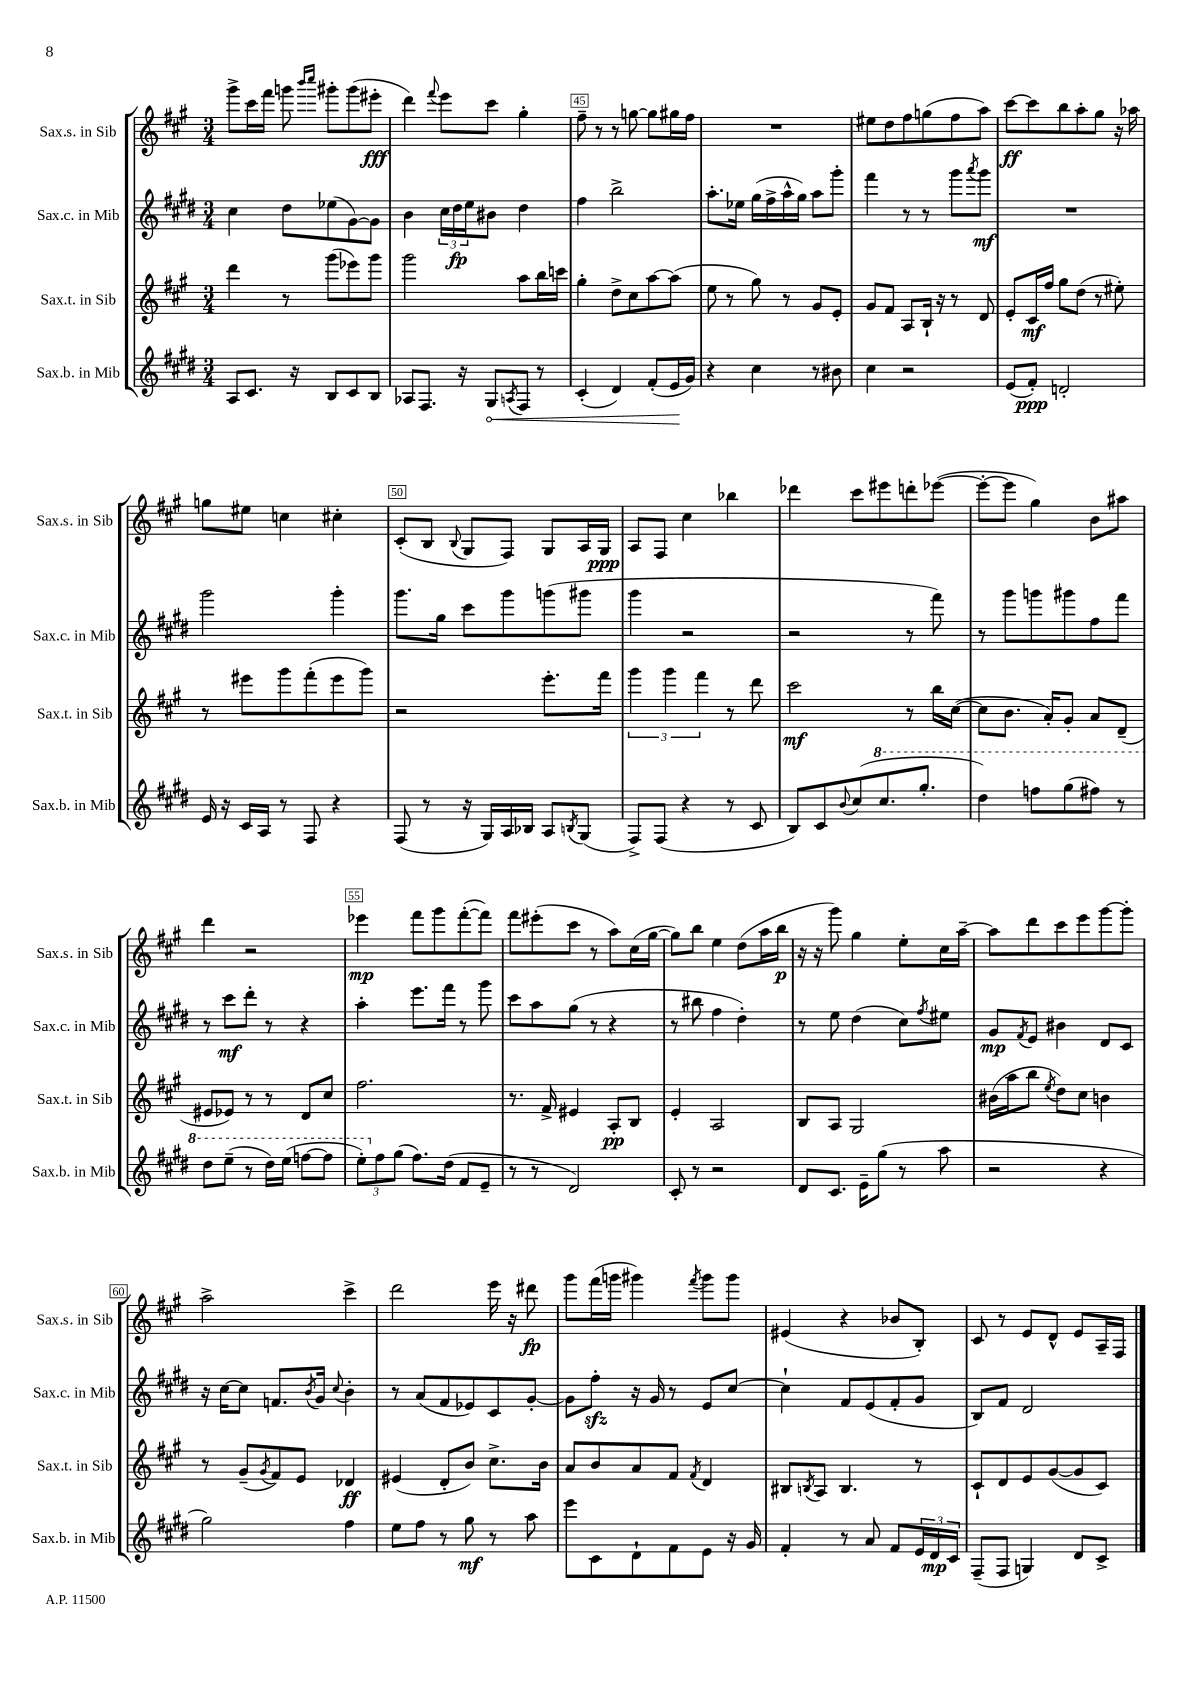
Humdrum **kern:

**kern	**dynam	**kern	**dynam	**kern	**dynam	**kern	**dynam
*part4	*part4	*part3	*part3	*part2	*part2	*part1	*part1
*staff4	*staff4	*staff3	*staff3	*staff2	*staff2	*staff1	*staff1
*I"Sax.b. in Mib	*	*I"Sax.t. in Sib	*	*I"Sax.c. in Mib	*	*I"Sax.s. in Sib	*
*I'Sax.b. in Mib	*	*I'Sax.t. in Sib	*	*I'Sax.c. in Mib	*	*I'Sax.s. in Sib	*
*clefG2	*	*clefG2	*	*clefG2	*	*clefG2	*
*k[f#c#g#d#]	*	*k[f#c#g#]	*	*k[f#c#g#d#]	*	*k[f#c#g#]	*
*M3/4	*	*M3/4	*	*M3/4	*	*M3/4	*
=43	=43	=43	=43	=43	=43	=43	=43
8A/L	.	4ddd\	.	4cc#\	.	8ggg#^\L	.
8.c#/J	.	.	.	.	.	16ccc#\L	.
.	.	.	.	.	.	16fff#\JJ	.
.	.	8r	.	8dd#\L	.	8gggn\	.
16r	.	.	.	.	.	.	.
.	.	.	.	.	.	16qqbbb/LL	.
.	.	.	.	.	.	16qqcccc#/JJ	.
8B/L	.	(8ggg#\L	.	(8ee-X\	.	8ggg#X'\L	.
8c#/	.	8eee-X\)	.	[8g#\)	.	(8ggg#\	.
8B/J	.	8ggg#\J	.	8g#\J]	.	8eee#X'\J	fff
=44	=44	=44	=44	=44	=44	=44	=44
8A-X/L	.	2ggg#\	.	4b\	.	4ddd\)	.
8.F#/J	.	.	.	.	.	.	.
.	.	.	.	.	.	8qqfff#/	.
.	.	.	.	24cc#\LL	.	8eee\L	.
.	.	.	.	24dd#\	fp	.	.
16r	.	.	.	.	.	.	.
.	.	.	.	24ee\J	.	.	.
!	!LO:HP:b	!	!	!	!	!	!
8G#/L	<	.	.	8b#X\J	.	8ccc#\J	.
8qAn/	.	.	.	.	.	.	.
8F#/J	.	8aa\L	.	4dd#\	.	4gg#'\	.
8r	.	16bb\L	.	.	.	.	.
.	.	16cccn\JJ	.	.	.	.	.
=45	=45	=45	=45	=45	=45	=45	=45
(4c#'/	.	4gg#'\	.	4ff#\	.	8ff#~\	.
.	.	.	.	.	.	8r	.
4d#/)	.	8dd^\L	.	2bb^\	.	8r	.
.	.	8cc#\	.	.	.	[8ggn\	.
(8f#'/L	.	[8aa\	.	.	.	8gg\L]	.
16e/L	.	(8aa\J]	.	.	.	16gg#X\L	.
16g#/JJ)	[	.	.	.	.	16ff#\JJ	.
=46	=46	=46	=46	=46	=46	=46	=46
4r	.	8ee\	.	8.aa'\L	.	2.r	.
.	.	8r	.	.	.	.	.
.	.	.	.	16ee-X\Jk	.	.	.
4cc#\	.	8gg#\)	.	(16gg#\LL	.	.	.
.	.	.	.	16ff#^\	.	.	.
.	.	8r	.	16aa^^\	.	.	.
.	.	.	.	16gg#\JJ)	.	.	.
8r	.	8g#/L	.	8aa\L	.	.	.
8b#X\	.	8e'/J	.	8ggg#'\J	.	.	.
=47	=47	=47	=47	=47	=47	=47	=47
4cc#\	.	8g#/L	.	4fff#\	.	8ee#X\L	.
.	.	8f#/J	.	.	.	8dd\	.
2r	.	8A/L	.	8r	.	8ff#\	.
.	.	16B`/Jk	.	8r	.	(8ggn\	.
.	.	16r	.	.	.	.	.
.	.	8r	.	8ggg#\L	.	8ff#\	.
.	.	.	.	8qaaa/	.	.	.
.	.	8d/	.	8ggg#\J	mf	8aa\J)	.
=48	=48	=48	=48	=48	=48	=48	=48
(8e/L	.	8e'/L	.	2.r	.	[8ccc#\L	ff
8f#'/J)	ppp	16c#/L	mf	.	.	8ccc#\]	.
.	.	16ff#/JJ	.	.	.	.	.
2dn'/	.	8gg#\L	.	.	.	8bb\	.
.	.	(8dd\J	.	.	.	8aa'\	.
.	.	8r	.	.	.	8gg#\J	.
.	.	8ee#X'\)	.	.	.	16r	.
.	.	.	.	.	.	16aa-X\	.
!!LO:LB:g=z
=49	=49	=49	=49	=49	=49	=49	=49
16e/	.	8r	.	2ggg#\	.	8ggn\L	.
16r	.	.	.	.	.	.	.
16c#/LL	.	8eee#X\L	.	.	.	8ee#X\J	.
16A/JJ	.	.	.	.	.	.	.
8r	.	8ggg#\	.	.	.	4ccn\	.
8F#/	.	(8fff#'\	.	.	.	.	.
4r	.	8eee#\	.	4ggg#'\	.	4cc#X'\	.
.	.	8ggg#\J)	.	.	.	.	.
=50	=50	=50	=50	=50	=50	=50	=50
(8F#/	.	2r	.	8.ggg#\L	.	(8c#'/L	.
8r	.	.	.	.	.	8B/J	.
.	.	.	.	16gg#\Jk	.	.	.
.	.	.	.	.	.	8qqB/	.
16r	.	.	.	8ccc#\L	.	8G#/L	.
16G#/LL)	.	.	.	.	.	.	.
16A/	.	.	.	8ggg#\	.	8F#/J)	.
16B-X/JJ	.	.	.	.	.	.	.
8A/L	.	8.eee'\L	.	(8gggn\	.	8G#/L	.
8qBn/	.	.	.	.	.	.	.
(8G#/J	.	.	.	8ggg#X\J	.	16A/L	.
.	.	16fff#\Jk	.	.	.	16G#/JJ	ppp
=51	=51	=51	=51	=51	=51	=51	=51
8F#^/L)	.	6ggg#\	.	4ggg#\	.	8A/L	.
(8F#/J	.	.	.	.	.	8F#/J	.
.	.	6ggg#\	.	.	.	.	.
4r	.	.	.	2r	.	4cc#\	.
.	.	6fff#\	.	.	.	.	.
8r	.	8r	.	.	.	4bb-X\	.
8c#/	.	8ddd\	.	.	.	.	.
=52	=52	=52	=52	=52	=52	=52	=52
8B/L)	.	2ccc#\	mf	2r	.	4ddd-X\	.
8c#/	.	.	.	.	.	.	.
8qqb/	.	.	.	.	.	.	.
(8cc#/	.	.	.	.	.	8ccc#\L	.
*8va	*	*	*	*	*	*	*
8.ccc#/	.	.	.	.	.	8eee#X\	.
.	.	8r	.	8r	.	8dddn'\	.
8.ggg#'/J	.	.	.	.	.	.	.
.	.	16bb\LL	.	8fff#\)	.	([8eee-X\J	.
.	.	([16cc#\JJ	.	.	.	.	.
=53	=53	=53	=53	=53	=53	=53	=53
4ddd#\)	.	8cc#\L]	.	8r	.	8eee-'\L_	.
.	.	8.b\J	.	8ggg#\L	.	8eee-\J]	.
8fffn\L	.	.	.	8gggn\	.	4gg#\)	.
.	.	16a'/KL)	.	.	.	.	.
(8ggg#\	.	8g#'/J	.	8ggg#X\	.	.	.
8fff#X\J)	.	8a/L	.	8ff#\	.	8b\L	.
8r	.	(8d~/J	.	8fff#\J	.	8aa#X\J	.
!!LO:LB:g=z
=54	=54	=54	=54	=54	=54	=54	=54
8ddd#\L	.	8e#X/L	.	8r	.	4ddd\	.
(8eee~\J	.	8e-X/J)	.	8ccc#\L	mf	.	.
8r	.	8r	.	8ddd#'\J	.	2r	.
16ddd#\LL)	.	8r	.	8r	.	.	.
(16eee\JJ	.	.	.	.	.	.	.
[8fffn\L	.	8d/L	.	4r	.	.	.
8fff\J]	.	8cc#/J	.	.	.	.	.
=55	=55	=55	=55	=55	=55	=55	=55
12eee'\L)	.	2.ff#\	.	4aa'\	.	4eee-X\	mp
*X8va	*	*	*	*	*	*	*
12ff#\	.	.	.	.	.	.	.
(12gg#\J	.	.	.	.	.	.	.
8.ff#\L)	.	.	.	8.eee\L	.	8fff#\L	.
.	.	.	.	.	.	8ggg#\	.
(16dd#\Jk	.	.	.	16fff#\Jk	.	.	.
8f#/L	.	.	.	8r	.	([8fff#'\	.
8e~/J	.	.	.	8ggg#\	.	8fff#\J])	.
=56	=56	=56	=56	=56	=56	=56	=56
8r	.	8.r	.	8ccc#\L	.	8fff#\L	.
8r	.	.	.	8aa\	.	(8eee#X'\	.
.	.	16f#^/	.	.	.	.	.
2d#/)	.	4e#X/	.	(8gg#\J	.	8ccc#\J	.
.	.	.	.	8r	.	8r	.
.	.	8A'/L	pp	4r	.	8aa\L)	.
.	.	8B/J	.	.	.	(16cc#\L	.
.	.	.	.	.	.	[16gg#\JJ	.
=57	=57	=57	=57	=57	=57	=57	=57
8c#'/	.	4e'/	.	8r	.	8gg#\L])	.
8r	.	.	.	8bb#X\	.	8bb\J	.
2r	.	2A/	.	4ff#\	.	4ee\	.
.	.	.	.	4dd#'\)	.	(8dd\L	.
.	.	.	.	.	.	16aa\L	.
.	.	.	.	.	.	16bb\JJ	p
=58	=58	=58	=58	=58	=58	=58	=58
8d#/L	.	8B/L	.	8r	.	16r	.
.	.	.	.	.	.	16r	.
8.c#/J	.	8A/J	.	8ee\	.	8ggg#\)	.
.	.	2G#/	.	(4dd#\	.	4gg#\	.
16e~\KL	.	.	.	.	.	.	.
(8gg#\J	.	.	.	.	.	.	.
8r	.	.	.	8cc#\L)	.	8ee'\L	.
.	.	.	.	8qff#/	.	.	.
8aa\	.	.	.	8ee#X\J	.	16cc#\L	.
.	.	.	.	.	.	[16aa~\JJ	.
=59	=59	=59	=59	=59	=59	=59	=59
2r	.	(16b#X\LL	.	8g#/L	mp	8aa\L]	.
.	.	16aa\J	.	.	.	.	.
.	.	.	.	8qf#/	.	.	.
.	.	8bb\J	.	8e/J	.	8ddd\	.
.	.	8qee/	.	.	.	.	.
.	.	8dd\L)	.	4b#X\	.	8ccc#\	.
.	.	8cc#\J	.	.	.	8eee\	.
4r	.	4bn\	.	8d#/L	.	[8ggg#\	.
.	.	.	.	8c#/J	.	8ggg#'\J]	.
!!LO:LB:g=z
=60	=60	=60	=60	=60	=60	=60	=60
2gg#\)	.	8r	.	16r	.	2aa^\	.
.	.	.	.	[16cc#\KL	.	.	.
.	.	(8g#~/L	.	8cc#\J]	.	.	.
.	.	8qg#/	.	.	.	.	.
.	.	8f#/)	.	8.fn/L	.	.	.
.	.	8e/J	.	.	.	.	.
.	.	.	.	8qb/	.	.	.
.	.	.	.	16g#/Jk	.	.	.
.	.	.	.	8qqcc#/	.	.	.
4ff#\	.	4d-X/	ff	4b'\	.	4ccc#^\	.
=61	=61	=61	=61	=61	=61	=61	=61
8ee\L	.	(4e#X/	.	8r	.	2ddd\	.
8ff#\J	.	.	.	(8a/L	.	.	.
8r	.	8d'/L	.	8f#/	.	.	.
8gg#\	mf	8b/J)	.	8e-X/)	.	.	.
8r	.	8.cc#^\L	.	8c#/	.	16eee\	.
.	.	.	.	.	.	16r	.
8aa\	.	.	.	[8g#'/J	.	8ddd#X\	fp
.	.	16b\Jk	.	.	.	.	.
=62	=62	=62	=62	=62	=62	=62	=62
8eee\L	.	8a/L	.	8g#\L]	.	8ggg#\L	.
8c#\	.	8b/	.	8ff#zz'\J	.	(16fff#\L	.
.	.	.	.	.	.	16gggn\JJ	.
8d#`\	.	8a/	.	16r	.	4ggg#X\)	.
.	.	.	.	16g#/	.	.	.
8f#\	.	8f#/J	.	8r	.	.	.
.	.	8qf#/	.	.	.	8qfff#/	.
8e\J	.	4d/	.	8e/L	.	8ggg#\L	.
16r	.	.	.	[8cc#/J	.	8ggg#\J	.
16g#/	.	.	.	.	.	.	.
=63	=63	=63	=63	=63	=63	=63	=63
4f#'/	.	8B#X/L	.	4cc#`\]	.	(4e#X/	.
.	.	8qBn/	.	.	.	.	.
.	.	8A/J	.	.	.	.	.
8r	.	4.B/	.	8f#/L	.	4r	.
8a/	.	.	.	(8e/	.	.	.
8f#/L	.	.	.	8f#'/	.	8b-X/L	.
24e/L	.	8r	.	8g#/J	.	8B'/J)	.
24d#/	mp	.	.	.	.	.	.
24c#/JJ	.	.	.	.	.	.	.
=64	=64	=64	=64	=64	=64	=64	=64
(8F#~/L	.	8c#`/L	.	8B/L)	.	8c#/	.
8F#/J	.	8d/	.	8f#/J	.	8r	.
4Gn/)	.	8e/	.	2d#/	.	8e/L	.
.	.	([8g#/	.	.	.	8d^^/J	.
8d#/L	.	8g#/]	.	.	.	8e/L	.
8c#^/J	.	8c#/J)	.	.	.	16A~/L	.
.	.	.	.	.	.	16F#/JJ	.
==	==	==	==	==	==	==	==
*-	*-	*-	*-	*-	*-	*-	*-
